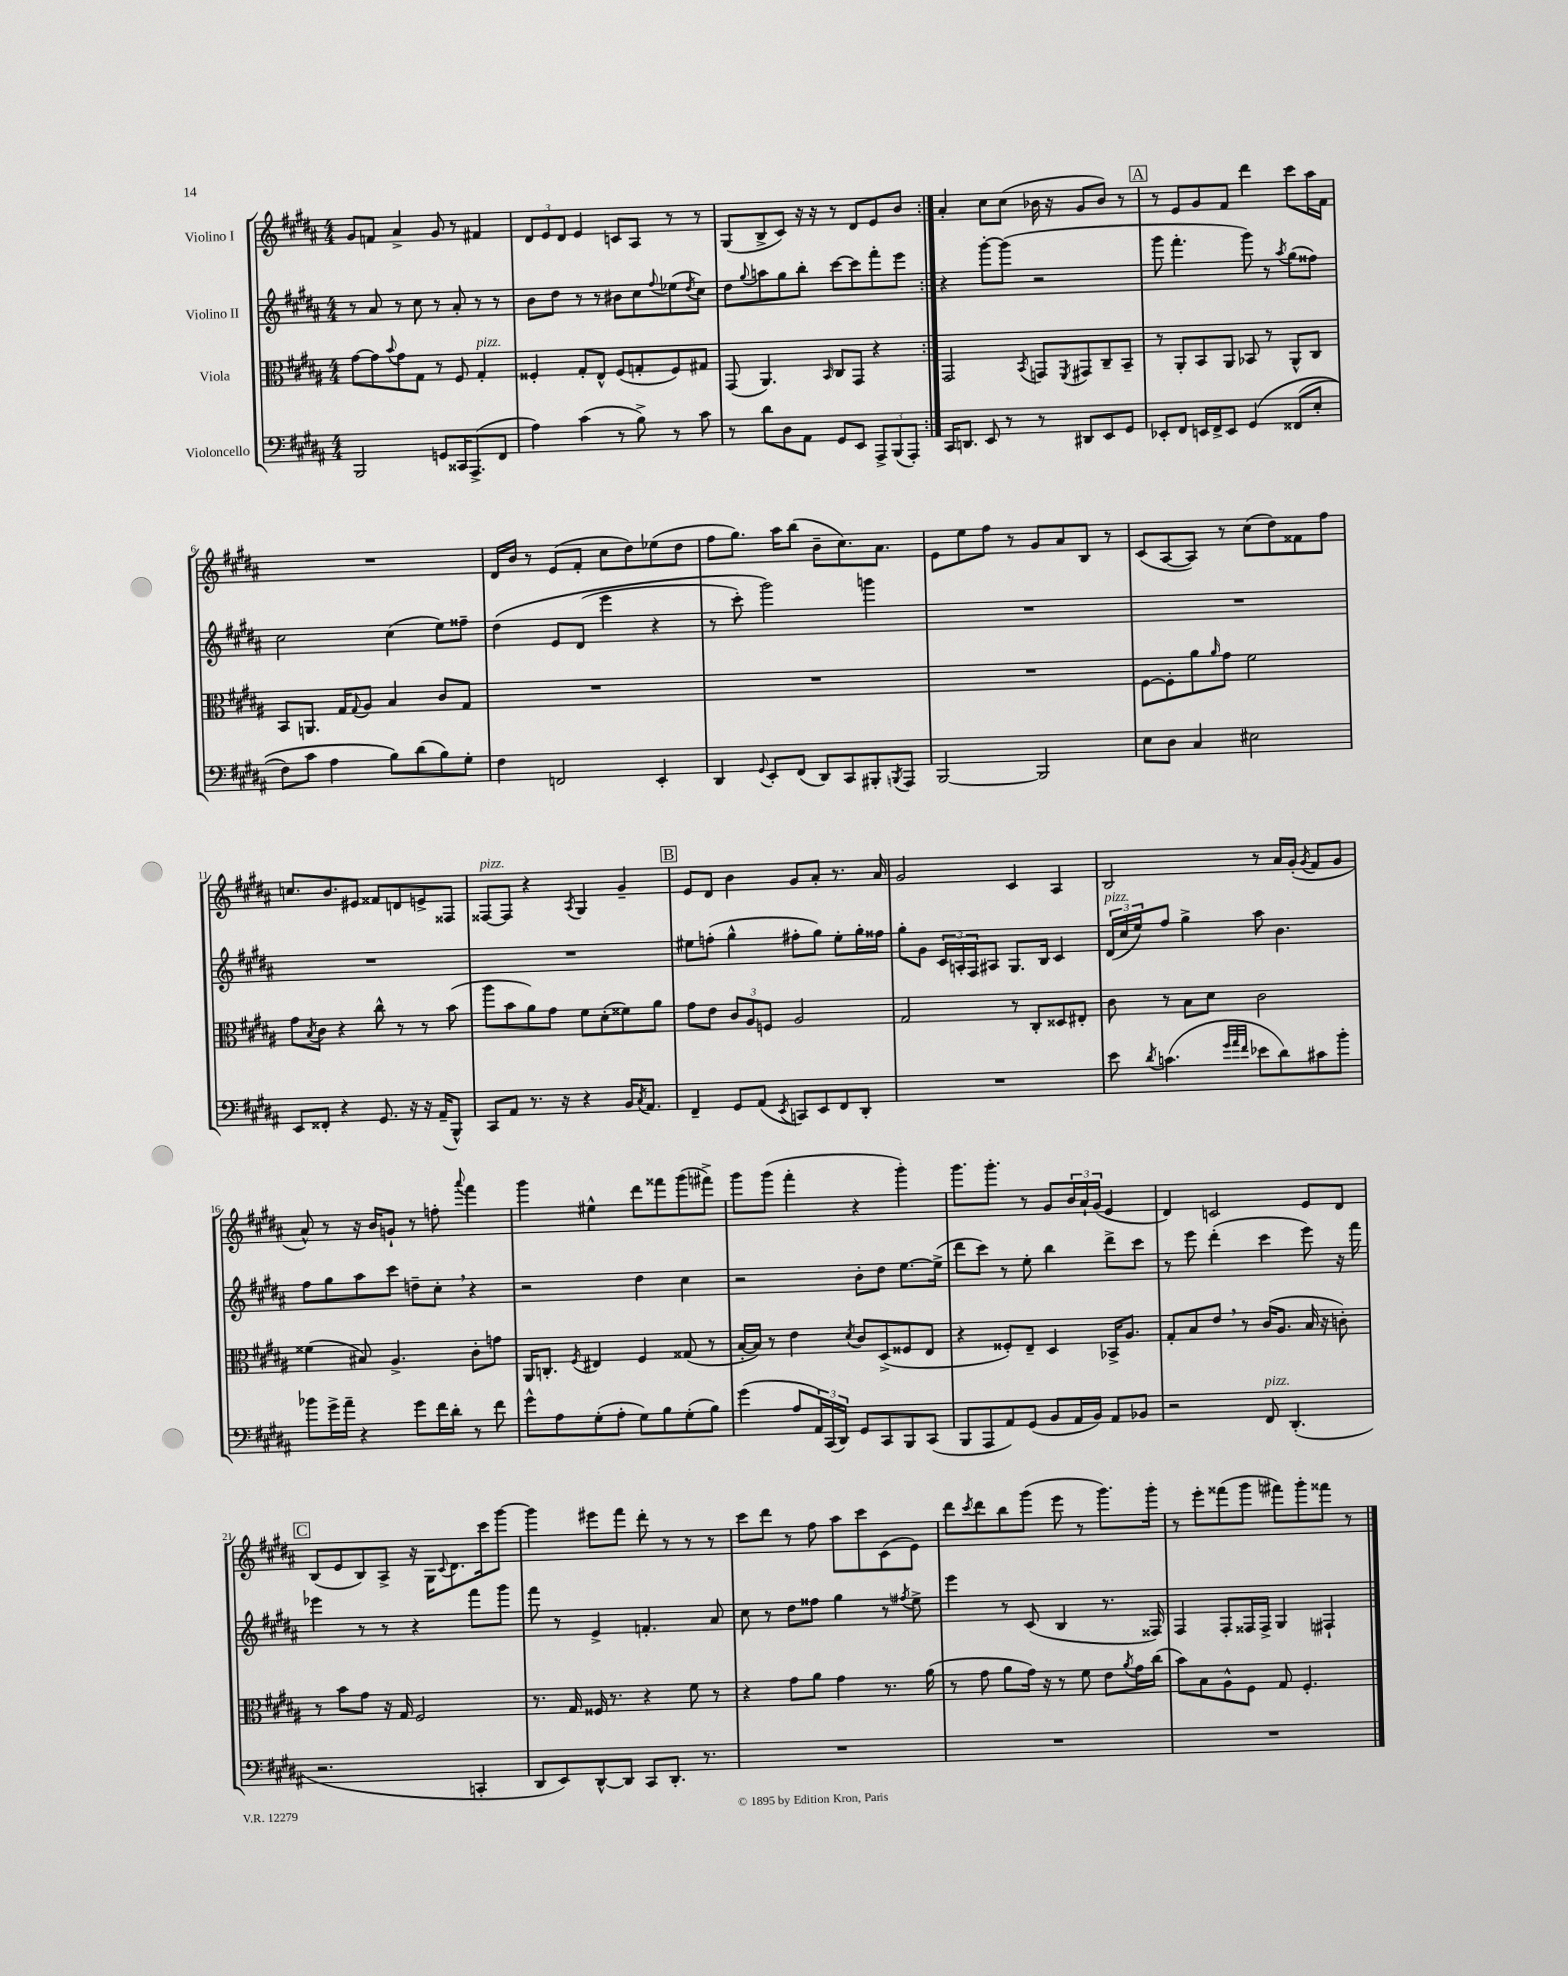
<<
\new StaffGroup <<
\new Staff = "s0" \with { instrumentName = "Violino I" } {
    \clef treble \key b \major \numericTimeSignature \time 4/4
    \repeat volta 2 { gis'8 f'8 ais'4-> gis'8 r8 fis'4 |
    \tuplet 3/2 { dis'8 e'8 dis'8 } e'4 c'8 ais8 r8 r8 |
    gis8( b8-> cis'8) r16 r16 r8 dis'8 e'8 b'8 | }
    ais'4-. cis''8 cis''8( bes'16 r16 gis'8 bes'8) r8 |
    \mark \markup { \box "A" } r8 e'8 gis'8 fis'8 dis'''4 cis'''8 ais''16 fis'16 |
    R1 |
    dis'16 b'16 r8 e'8( fis'8-. cis''8 dis''8) ees''8( dis''8 |
    fis''8 gis''8.) ais''16 b''8( b'8-- cis''8.) ais'8. |
    e'8 e''8 fis''8 r8 gis'8 ais'8 b8 r8 |
    cis'8( ais8~ ais8) r8 cis''8( dis''8) fisis'8 fis''8 |
    c''8. b'8. eis'8 fisis'8 d'8 e'8-> fisis8 |
    fisis8~^\markup { \italic "pizz." } fisis8 r4 \acciaccatura { ais8 } gis4 gis'4-- |
    \mark \markup { \box "B" } e'8 dis'8 b'4 gis'8 ais'8-. r8. ais'16 |
    gis'2 cis'4 ais4 |
    b2 r8 ais'16 gis'16-.( \acciaccatura { gis'8 } fis'8 gis'8 |
    ais'8-^) r8 r16 b'16 g'8-! r8 f''8-. \appoggiatura { ais'''8 } fis'''4 |
    gis'''4 eis''4-^ dis'''8 fisis'''8 gis'''8( fis'''8->) |
    gis'''8 gis'''8( fis'''4-. r4 gis'''4-.) |
    gis'''8. gis'''8.-. r8 gis'8 \tuplet 3/2 { b'16 ais'16-! gis'16( } e'4 |
    dis'4) c'2 e'8 dis'8 |
    \mark \markup { \box "C" } b8( e'8 b8) ais8-> r16 gis16 \appoggiatura { cis'8 } dis'8. cis'''16 gis'''8~ |
    gis'''4 eis'''8 fis'''8 dis'''8-. r8 r8 r8 |
    cis'''8 dis'''8 r8 fis''8 ais''8 cis'''8 cis'8( e'8) |
    dis'''8 \acciaccatura { cis'''8 } dis'''8 b''8 gis'''8( e'''8 r8 gis'''8.) gis'''16-. |
    r8 e'''8-. fisis'''8( gis'''8 fis'''8) gis'''8-. fisis'''8 r8 \bar "|." |
}
\new Staff = "s1" \with { instrumentName = "Violino II" } {
    \clef treble \key b \major \numericTimeSignature \time 4/4
    \repeat volta 2 { r8 ais'8 r8 cis''8 r8 ais'8-. r8 r8 |
    b'8 dis''8 r8 r8 bis'8 cis''8 \appoggiatura { fis''8 } ees''8( \acciaccatura { dis''8 } cis''8) |
    dis''8 \appoggiatura { gis''8 } a''8 gis''8 b''8-. cis'''8~ cis'''8 fis'''8-. e'''8 | }
    r4 gis'''8~-. gis'''8( r2 |
    \mark \markup { \box "A" } gis'''8 fis'''4.-. gis'''8) r8 \acciaccatura { ais''8 } gis''8( fisis''8) |
    cis''2 cis''4( e''8) fisis''8-- |
    dis''4\( e'8 dis'8( e'''4 r4 |
    r8 cis'''8-.) gis'''2\) g'''4 |
    R1 |
    R1 |
    R1 |
    R1 |
    \mark \markup { \box "B" } eis''8 f''8-.( gis''4-^ fis''8-. gis''8) eis''8-. gis''16-. fisis''16 |
    gis''8-. gis'8 \tuplet 3/2 { cis'16 a16-. fis16 } ais8 gis8. b16 cis'4 |
    \tuplet 3/2 { dis'16^\markup { \italic "pizz." }( cis''16 e''16) } fis''8 gis''4-> ais''8 b'4. |
    fis''8 gis''8 ais''8 cis'''8 d''8-- cis''8-. \breathe r4 |
    r2 dis''4 cis''4 |
    r2 b'8-. dis''8 e''8.~ e''16->( |
    dis'''8 cis'''8) r8 e''8-. b''4 dis'''8-> cis'''8 |
    r8 e'''8 dis'''4-.( cis'''4 e'''8) r16 fis'''16 |
    \mark \markup { \box "C" } ees'''4 r8 r8 r4 fis'''8 gis'''8 |
    fis'''8 r8 e'4-> f'4.-. ais'8 |
    cis''8 r8 dis''8 fisis''8 gis''4 r8 \acciaccatura { fis''8 } e''8-> |
    e'''4 r8 cis'8( b4 r8. fisis16) |
    fis4 fis8-. fisis16 fisis16-> gis4 fis4-! \bar "|." |
}
\new Staff = "s2" \with { instrumentName = "Viola" } {
    \clef alto \key b \major \numericTimeSignature \time 4/4
    \repeat volta 2 { gis'8~ gis'8 \appoggiatura { b'8 } gis'8 gis8 r8 fis8 gis4-.^\markup { \italic "pizz." } |
    fisis4-. gis8-. e8-^ fisis8( g8-. fisis8) gis8 |
    gis,8( ais,4.) \grace { b,16 } cis8 gis,8 r4 | }
    gis,2 \acciaccatura { b,8 } g,8 \acciaccatura { fis,8 } gis,8 cis8-- b,8-- |
    \mark \markup { \box "A" } r8 ais,8-. b,8 ais,8 bes,8 r8 ais,8-^ cis8 |
    b,8 a,8. gis16 \appoggiatura { gis8 } ais8 b4 cis'8 gis8 |
    R1 |
    R1 |
    R1 |
    fis8~ fis8-. ais'8 \grace { ais'16 } gis'8 fis'2 |
    gis'8 \acciaccatura { b8 } cis'8 r4 cis''8-^ r8 r8 b'8( |
    ais''8 b'8 ais'8) gis'8 fis'8 dis'8-.( fisis'8) ais'8 |
    \mark \markup { \box "B" } gis'8 e'8 \tuplet 3/2 { cis'8 ais8 f8 } ais2 |
    gis2 r8 cis8-. disis8 eis8-. |
    cis'8 r8 b8 dis'8 cis'2 |
    fisis'4( bis8) ais4.-> cis'8-. g'8 |
    ais,16 c8.-. \acciaccatura { fis8 } eis4 fis4 gisis8( r8 |
    b16~-. b16) r8 e'4 \acciaccatura { dis'8 } cis'8 dis8->( fisis8 e8 |
    r4 fisis8-.) e8-- dis4 bes,16-> ais8. |
    gis8-. b8 e'8 \breathe r8 cis'16( ais8. b16 r16 c'8-.) |
    \mark \markup { \box "C" } r8 b'8 gis'8 r16 gis16 fis2 |
    r8. gis16 fisis16 r8. r4 fis'8 r8 |
    r4 gis'8 ais'8 gis'4 r8. ais'16( |
    r8 gis'8 ais'8 gis'16) r16 r8 fis'8 e'8 \acciaccatura { ais'8 } gis'16 cis''16( |
    b'8) b8 ais8-^ fis8 gis8 fis4.-. \bar "|." |
}
\new Staff = "s3" \with { instrumentName = "Violoncello" } {
    \clef bass \key b \major \numericTimeSignature \time 4/4
    \repeat volta 2 { b,,2 g,8 cisis,16 ais,,8.->( fis,8 |
    ais4) cis'4( r8 b8->) r8 cis'8 |
    r8 dis'8 dis8 ais,8 gis,8 e,8 \tuplet 3/2 { ais,,8-> b,,8( ais,,8-.) } | }
    cis,16 d,8. e,8 r8 r8 dis,8 e,8 gis,8 |
    \mark \markup { \box "A" } ees,8-. fis,8 e,16 fis,16-> e,8 gis,4\( fisis,8( e8-. |
    fis8) cis'8 ais4 b8\) dis'8( b8) gis8-. |
    fis4 f,2 e,4-. |
    dis,4 \appoggiatura { gis,8 } e,8-. fis,8( dis,8) cis,8 bis,,8-. \acciaccatura { b,,8 } ais,,8 |
    b,,2~ b,,2 |
    e8 dis8 cis4 eis2 |
    e,8 fisis,8-. r4 gis,8. r16 r16 ais,16--( b,,8-^) |
    cis,8 ais,8 r8. r16 r4 b,16 \acciaccatura { cis8 } ais,8. |
    \mark \markup { \box "B" } fis,4-- gis,8 ais,8( \acciaccatura { e,8 } c,8) e,8 fis,8 dis,8-. |
    R1 |
    e'8 \acciaccatura { dis'8 } c'4.( \grace { gis'32 ais'32 fis'32 } ees'8 dis'8) cis'8 b'8-. |
    bes'8 gis'16-> ais'16-- r4 gis'8 fis'16 dis'16-. r8 fis'8 |
    gis'8-^ ais8 gis8-.( ais8-. gis8) b8 gis8-.( b8) |
    gis'4( ais8 \tuplet 3/2 { ais,16) cis,16( dis,16) } gis,8 cis,8 b,,8 cis,8( |
    b,,8 ais,,8 ais,8) gis,8( b,8 ais,16 b,16) ais,8 bes,8 |
    r2 fis,8^\markup { \italic "pizz." } dis,4.-.( |
    \mark \markup { \box "C" } r2. c,4-. |
    dis,8 e,8) dis,8~-^ dis,8 cis,8 dis,8.-. r8. |
    R1 |
    R1 |
    R1 \bar "|." |
}
>>
>>
